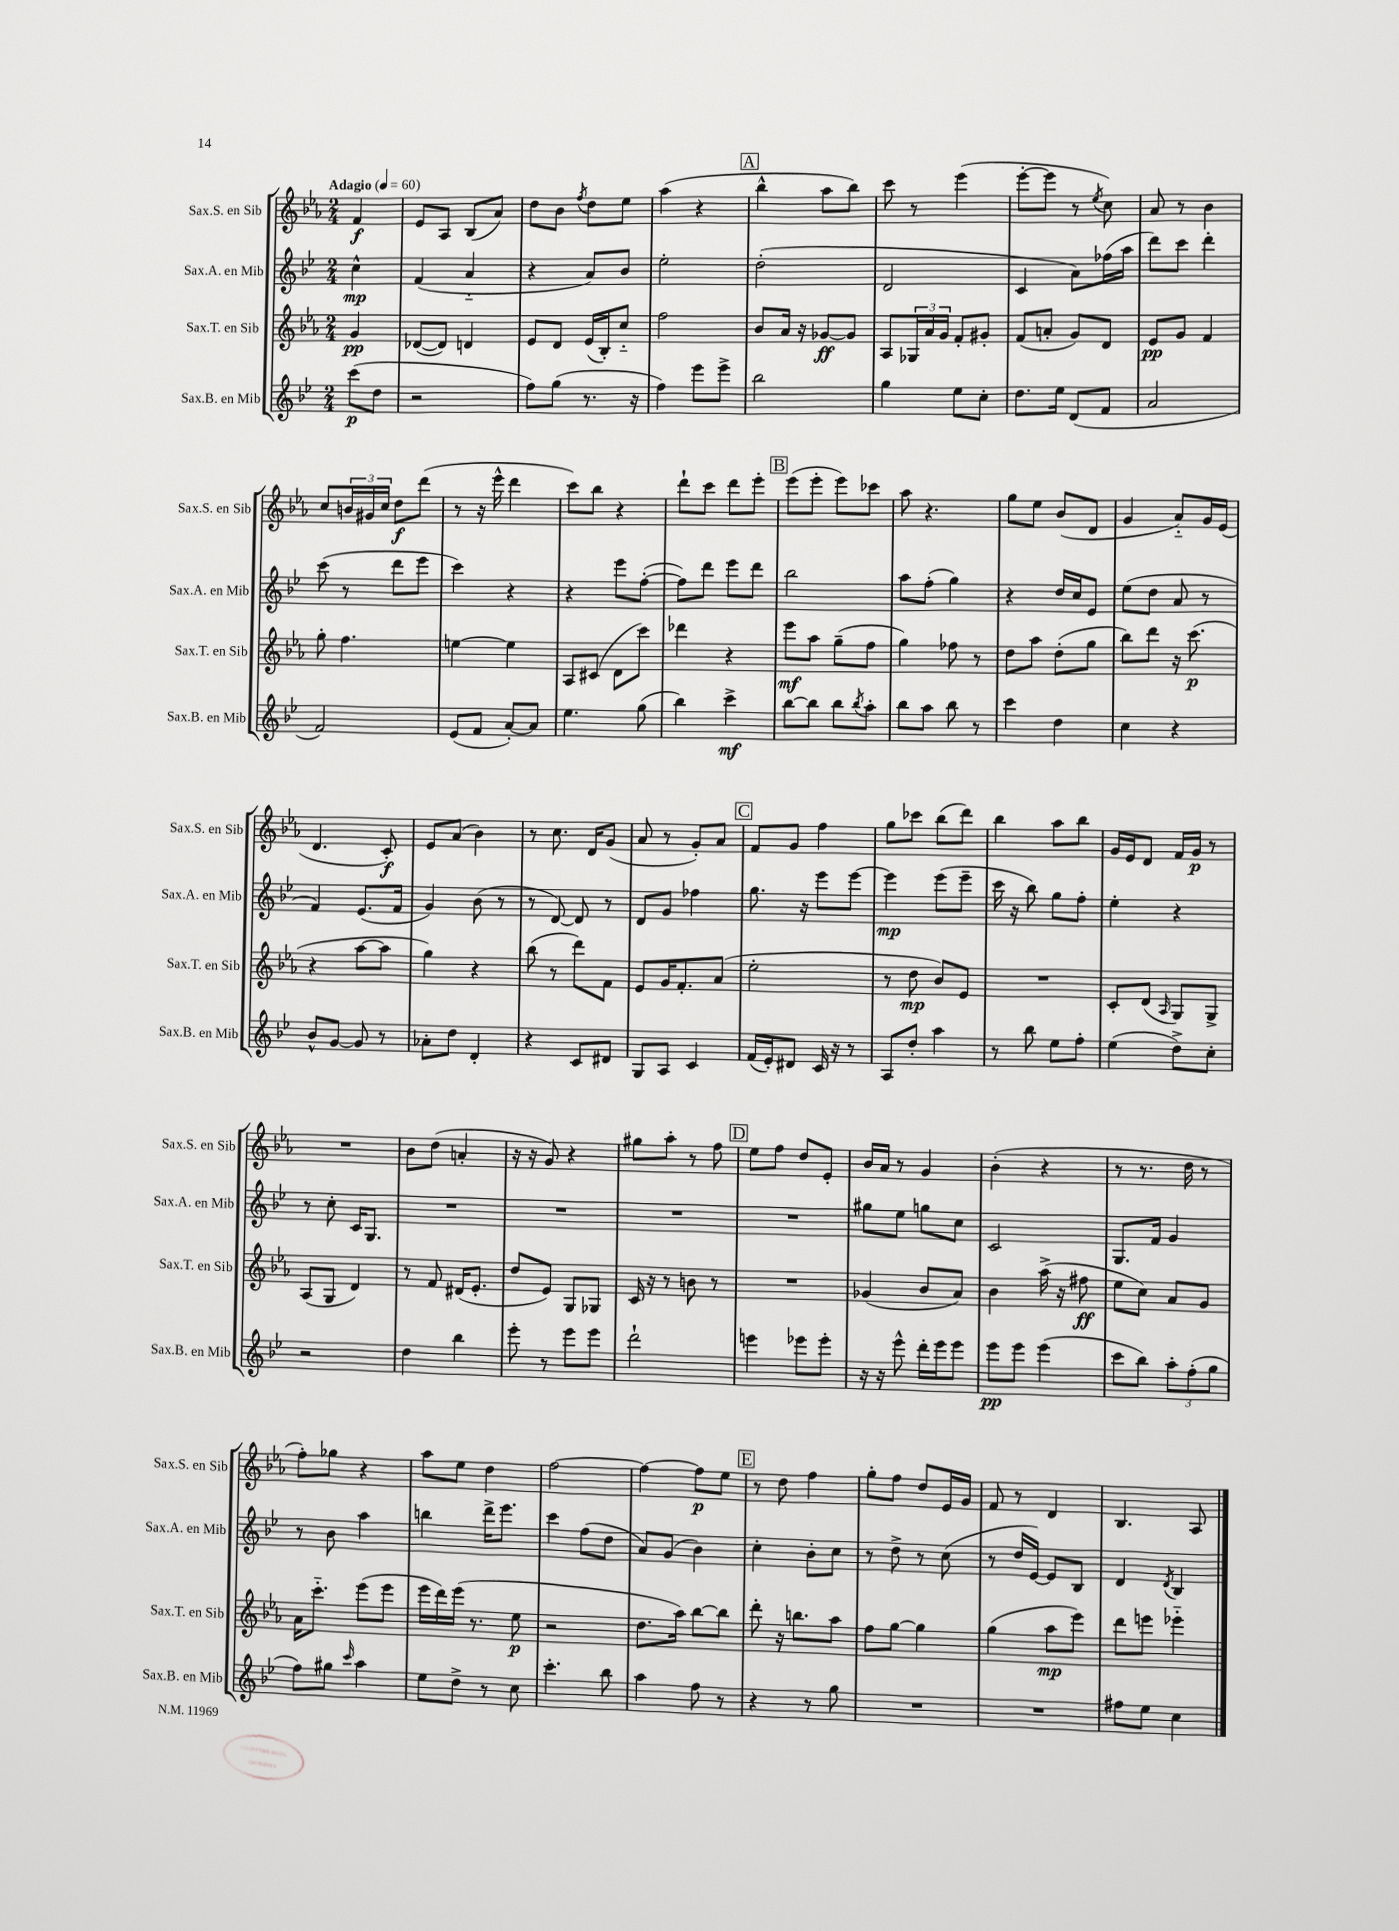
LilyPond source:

<<
\new StaffGroup <<
\new Staff = "s0" \with { instrumentName = "Sax.S. en Sib" shortInstrumentName = "Sax.S. en Sib" } {
    \clef treble \key ees \major \numericTimeSignature \time 2/4 \partial 4 \tempo "Adagio" 4 = 60
    f'4\f |
    ees'8 aes8 bes8( aes'8) |
    d''8 bes'8 \acciaccatura { f''8 } d''8 ees''8 |
    aes''4( r4 |
    \mark \markup { \box "A" } bes''4-^ aes''8 bes''8) |
    c'''8 r8 ees'''4( |
    ees'''8~-. ees'''8 r8 \acciaccatura { ees''8 } c''8) |
    aes'8 r8 bes'4 |
    c''8 \tuplet 3/2 { b'16 gis'16 c''16 } d''8\f d'''8( |
    r8 r16 ees'''16-^ d'''4 |
    c'''8) bes''8 r4 |
    d'''8-! c'''8 d'''8 ees'''8-. |
    \mark \markup { \box "B" } ees'''8( ees'''8-. ees'''8) ces'''8 |
    aes''8 r4. |
    g''8 ees''8 bes'8( d'8 |
    g'4 aes'8-_) g'16 ees'16( |
    d'4. c'8-.\f) |
    ees'8 aes'8( bes'4) |
    r8 c''8. d'16 g'8( |
    aes'8 r8 g'8-.) aes'8 |
    \mark \markup { \box "C" } f'8 g'8 f''4 |
    g''8 ces'''8 bes''8( d'''8) |
    bes''4 aes''8 bes''8 |
    g'16 ees'16 d'8 f'16 g'16\p r8 |
    R2 |
    bes'8 d''8( a'4-. |
    r16 r16 g'8) r4 |
    gis''8 aes''8-. r8 f''8 |
    \mark \markup { \box "D" } ees''8 f''8 d''8 ees'8-. |
    bes'16 aes'16 r8 g'4 |
    bes'4-.( r4 |
    r8 r8. d''16 r8 |
    f''8-.) ges''8 r4 |
    aes''8 ees''8 d''4 |
    f''2~ |
    f''4~ f''8\p ees''8 |
    \mark \markup { \box "E" } r8 d''8 f''4 |
    g''8-. f''8 d''8 ees'16 g'16 |
    f'8 r8 d'4 |
    bes4. aes8 \bar "|." |
}
\new Staff = "s1" \with { instrumentName = "Sax.A. en Mib" shortInstrumentName = "Sax.A. en Mib" } {
    \clef treble \key bes \major \numericTimeSignature \time 2/4 \partial 4
    c''4-^\mp |
    f'4( a'4-_ |
    r4 a'8) bes'8 |
    ees''2-. |
    \mark \markup { \box "A" } d''2-.( |
    d'2 |
    c'4 a'8) fes''16( a''16 |
    d'''8) c'''8 d'''4-. |
    c'''8( r8 d'''8 ees'''8 |
    c'''4) r4 |
    r4 ees'''8 f''8~-.( |
    f''8) d'''8 ees'''8 d'''8 |
    \mark \markup { \box "B" } bes''2 |
    a''8 f''8-.( g''4) |
    r4 d''16 c''16 ees'8 |
    ees''8( d''8 a'8 r8 |
    f'4) ees'8.( f'16 |
    g'4) bes'8( r8 |
    r8 d'8~) d'8 r8 |
    d'8 g'8 fes''4 |
    \mark \markup { \box "C" } g''8. r16 ees'''8 ees'''8~ |
    ees'''4\mp ees'''8( ees'''8-- |
    c'''16 r16 bes''8) g''8 f''8-. |
    ees''4-. r4 |
    r8 c''8-. c'16 g8. |
    R2 |
    R2 |
    R2 |
    \mark \markup { \box "D" } R2 |
    gis''8 ees''8 g''8 c''8 |
    c'2 |
    g8. f'16 g'4 |
    r8 bes'8 a''4 |
    b''4 d'''16-> ees'''8. |
    c'''4 f''8( d''8 |
    a'8) g'8( bes'4) |
    \mark \markup { \box "E" } c''4-. bes'8-. c''8 |
    r8 d''8-> r8 c''8( |
    r8 d''16 ees'16~) ees'8 bes8 |
    d'4 \acciaccatura { d'8 } bes4 \bar "|." |
}
\new Staff = "s2" \with { instrumentName = "Sax.T. en Sib" shortInstrumentName = "Sax.T. en Sib" } {
    \clef treble \key ees \major \numericTimeSignature \time 2/4 \partial 4
    g'4\pp |
    des'8~( des'8) d'4 |
    ees'8 d'8 ees'16( bes16-.) c''8-_ |
    f''2 |
    \mark \markup { \box "A" } bes'8 aes'16 r16 ges'8~\ff ges'8 |
    aes8 \tuplet 3/2 { ges16 aes'16 g'16 } f'8-. gis'8-. |
    f'8( a'8-. g'8) d'8 |
    ees'8\pp g'8 f'4 |
    g''8-. f''4. |
    e''4~ e''4 |
    aes8 cis'8( d'8 c'''8) |
    des'''4 r4 |
    \mark \markup { \box "B" } ees'''8\mf aes''8 g''8--( f''8 |
    g''4) fes''8 r8 |
    d''8 aes''8 d''8-.( g''8 |
    bes''8) d'''8 r16 c'''8.\p( |
    r4 aes''8~ aes''8 |
    g''4) r4 |
    bes''8( r8 d'''8) f'8 |
    ees'8 g'16 f'8.-. aes'8( |
    \mark \markup { \box "C" } ees''2-. |
    r8 d''8\mp bes'8) ees'8 |
    R2 |
    c'8-. d'8( \grace { aes16 } g8) g8-> |
    aes8( g8 d'4) |
    r8 f'8 dis'16( ees'8.-. |
    d''8 ees'8) g8 ges8 |
    c'16 r16 r8 b'8 r8 |
    \mark \markup { \box "D" } R2 |
    ges'4( bes'8 aes'8) |
    bes'4 aes''16->( r16 fis''8\ff |
    ees''8 c''8) aes'8 g'8 |
    aes'16 c'''8.-_ ees'''8( ees'''8 |
    ees'''16 d'''16) ees'''16( r8. ees''8\p |
    r2 |
    d''8. aes''16) bes''8~ bes''8 |
    \mark \markup { \box "E" } d'''8-. r16 b''8. aes''8 |
    f''8 g''8~ g''4 |
    g''4( aes''8\mp ees'''8) |
    d'''8 e'''8 ees'''4-_ \bar "|." |
}
\new Staff = "s3" \with { instrumentName = "Sax.B. en Mib" shortInstrumentName = "Sax.B. en Mib" } {
    \clef treble \key bes \major \numericTimeSignature \time 2/4 \partial 4
    c'''8\p( d''8 |
    r2 |
    f''8) g''8( r8. r16 |
    f''4) ees'''8 ees'''8-> |
    \mark \markup { \box "A" } bes''2 |
    g''4 ees''8 c''8-. |
    d''8. ees''16 d'8( f'8 |
    a'2 |
    f'2) |
    ees'8( f'8 a'8~-.) a'8 |
    ees''4. g''8( |
    bes''4) c'''4->\mf |
    \mark \markup { \box "B" } bes''8~ bes''8 bes''8 \acciaccatura { bes''8 } a''8-. |
    bes''8 a''8 bes''8 r8 |
    c'''4 d''4 |
    c''4 r4 |
    bes'8-^ g'8~ g'8 r8 |
    aes'8-. d''8 d'4-. |
    r4 c'8 dis'8 |
    g8 a8 c'4 |
    \mark \markup { \box "C" } f'16( ees'16-.) dis'8 c'16 r16 r8 |
    a8 d''8-. a''4 |
    r8 bes''8 ees''8 f''8-. |
    ees''4( d''8->) c''8-. |
    r2 |
    d''4 bes''4 |
    ees'''8-. r8 ees'''8 ees'''8 |
    d'''2-! |
    \mark \markup { \box "D" } e'''4 ees'''8 ees'''8-. |
    r16 r16 ees'''8-^ d'''16-. ees'''16 ees'''8 |
    ees'''8\pp ees'''8 ees'''4( |
    c'''8 bes''8) \tuplet 3/2 { a''8-. f''8-.( g''8 } |
    f''8) gis''8 \grace { c'''16 } a''4 |
    ees''8 d''8-> r8 c''8 |
    c'''4.-. bes''8 |
    a''4 f''8 r8 |
    \mark \markup { \box "E" } r4 r8 g''8 |
    R2 |
    R2 |
    fis''8 ees''8 c''4 \bar "|." |
}
>>
>>
\layout { \context { \Score \remove "Bar_number_engraver" } }
